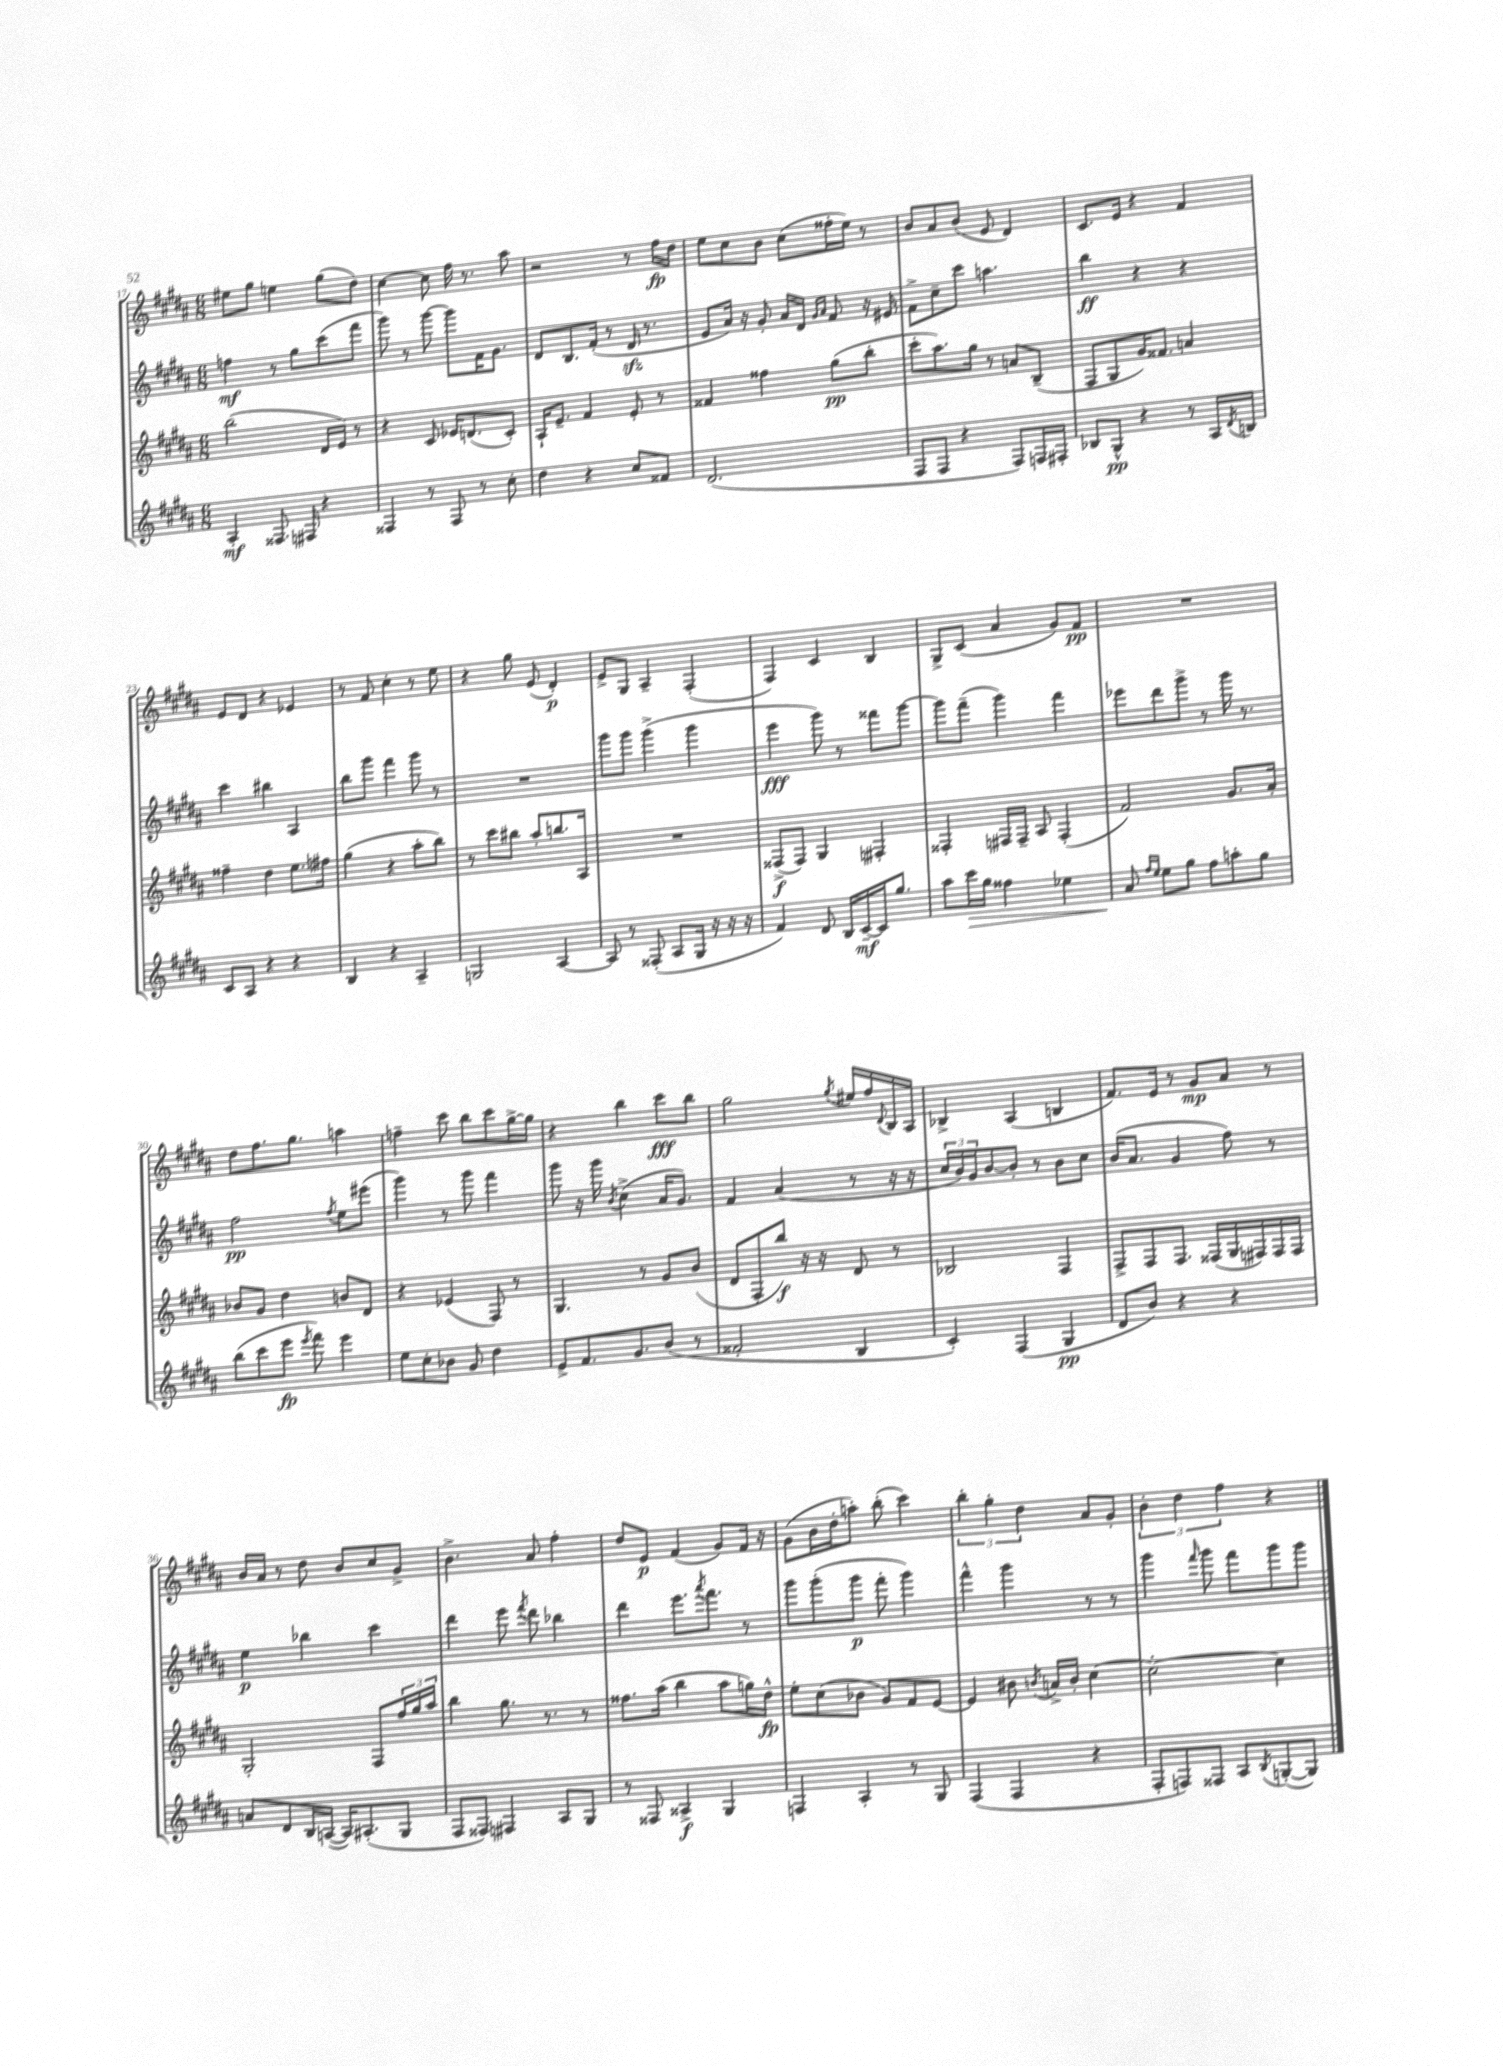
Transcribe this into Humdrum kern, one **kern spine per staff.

**kern	**kern	**kern	**kern
*staff4	*staff3	*staff2	*staff1
*clefG2	*clefG2	*clefG2	*clefG2
*k[f#c#g#d#a#]	*k[f#c#g#d#a#]	*k[f#c#g#d#a#]	*k[f#c#g#d#a#]
*M6/8	*M6/8	*M6/8	*M6/8
4A#'	(2bb	4ff	8ee#
.	.	.	8gg#
8.F##	.	8r	4ee
.	.	8gg#	.
16F#	.	.	.
4r	16d#	(8ccc#	(8gg#
.	16e)	.	.
.	8r	8fff#	8dd#)
=	=	=	=
4F##	4r	8ggg#)	[4cc#
.	.	8r	.
8r	8c#	[8ggg#	8cc#]
8F##	16e-	8ggg#]	16ff#
.	(8.d	.	8.r
8r	.	16f#	.
.	.	8.g#	.
8cc#'	8c#')	.	8aa#
=	=	=	=
4dd#	16A#`	8d#	2r
.	8.e~	.	.
.	.	8.B	.
4r	4f#	.	.
.	.	(16f#'	.
.	.	8r	.
8cc#	8e'	16d#	8r
.	.	8.r	.
8f##	8r	.	16ff#
.	.	.	16dd#
=	=	=	=
(2.d#	4f##	8e	8ee
.	.	16a#)	8cc#
.	.	16r	.
.	4ff##	8g#'	8b
.	.	16a#	(8cc#
.	.	16d#	.
.	.	16qqg#	.
.	.	16qqa#	.
.	(8gg#	8f#	16ff##'
.	.	.	16ee)
.	8bb'	16r	8r
.	.	16e#	.
=	=	=	=
8F#	8ccc#'	8f#^	8b
8F#	8.aa#)	8cc#~	8a#
4r	.	8ccc#	(8b
.	16gg#	.	.
.	8r	4.aa	8e
8F#)	8a	.	4d#)
16F	(8B~	.	.
16F#'	.	.	.
=	=	=	=
8B-	8F#	4bb	8.c#
8G#^^	8G#	.	.
.	.	.	16e
4r	16g#)	4r	4r
.	8.f##	.	.
8r	4a	4r	4f#
16A#	.	.	.
8qd#	.	.	.
16B	.	.	.
=	=	=	=
8c#	4ff##~	4ccc#	8e
8A#	.	.	8d#
4r	4dd#	4bb#	4r
4r	8.ee	4A#	4e-
.	16ff#	.	.
=	=	=	=
4B	(4gg#	8bb	8r
.	.	8ggg#	8f#
4r	4r	4fff#	4cc#'
4A#~	8aa#'	8ggg#	8r
.	8bb)	8r	8ee
=	=	=	=
2G	8r	2.r	4r
.	8ccc#	.	.
.	8bb#	.	8gg#
.	8aa#'	.	(8e
[4A#	8.bb	.	4d#')
.	16A#	.	.
=	=	=	=
8A#]	2.r	8ggg#	8e^
8r	.	8ggg#	8G#
(8F##'	.	(4ggg#^	4A#~
8A#	.	.	.
16G#	.	4ggg#	(4F#'
16r	.	.	.
16r	.	.	.
16r	.	.	.
=	=	=	=
4f#)	(8F##^	4eee	4F#)
.	8F##)	.	.
8d#	4G#	8ggg#)	4c#
16B	.	8r	.
[16c#~	.	.	.
16c#]	4F#'	8fff##	4B
8.gg#	.	.	.
.	.	[8ggg#	.
=	=	=	=
8aa#	4F##'	8ggg#]	8G#^
16ccc#	.	(8fff#~	(8c#
16gg#	.	.	.
4ff##	16F#	4ggg#)	4a#
.	16F#~	.	.
.	8A#	.	.
4ee-	(4F#'	4fff#	8g#)
.	.	.	8f#
=	=	=	=
8a#	2f#)	8eee-	2.r
16qqff#	.	.	.
16qqee	.	.	.
8ee	.	8ddd#	.
8gg#	.	8ggg#^	.
8ff#	.	8r	.
8aa'	8.g#	16ggg#	.
.	.	8.r	.
8gg#	.	.	.
.	16a#'	.	.
=	=	=	=
(8bb	8b-	2ff#	8dd#
8ccc#	8g#	.	8.ff#
8eee	4dd#	.	.
.	.	.	8.gg#
8qeee	.	.	.
8fff#)	.	.	.
.	.	8qff#	.
4eee	8b	8ee	4aa
.	8d#	(8eee#	.
=	=	=	=
8ee	4r	4ggg#)	4ff~
8cc#'	.	.	.
8b-	(4e-	8r	8ccc#
8g#	.	8ggg#	8bb
4dd#	8F#)	4fff#	8ccc#
.	8r	.	[16gg#^
.	.	.	16gg#]
=	=	=	=
8e^	4.G#	8ggg#	4r
8.f#	.	16r	.
.	.	16ggg#	.
.	.	8qb	.
.	.	(4cc#^	4bb
8.g#	.	.	.
.	8r	.	.
(8b	8g#	16a#	8ccc#
.	.	8.g#)	.
8r	(8b	.	8bb
=	=	=	=
2f##'	8d#	4f#	2gg#
.	8F#'	.	.
.	8bb)	(4a#	.
.	16r	.	.
.	16r	.	.
.	.	.	8qgg#
4B	8d#	8r	16ee#
.	.	.	16ff#
.	.	.	8qqd#
.	8r	16r	16B
.	.	16r	16A#
=	=	=	=
4c#')	2B-	24cc#	4B-^
.	.	24b)	.
.	.	24g#	.
.	.	[8b	.
(4F#	.	8b']	(4A#
.	.	8r	.
4G#	4F#	8b	4B
.	.	8cc#	.
=	=	=	=
8d#	8F#^	(16b	8.f#)
.	.	8.a#	.
8b)	8F#	.	.
.	.	.	16e
4r	8.F#	4g#	8r
.	.	.	8g#
.	(16F##	.	.
4r	16G#	8ff#)	8a#
.	16F#)	.	.
.	16F#	8r	8r
.	16F#	.	.
=	=	=	=
8a	2G#'	4ee	16b
.	.	.	16a#
8d#	.	.	8r
16B	.	4bb-	8dd#
([16A	.	.	.
16A])	.	.	8b
(8.A#'	.	.	.
.	8F#	4ccc#	8cc#
8G#	24ff#	.	8g#^
.	24gg#	.	.
.	24aa#	.	.
=	=	=	=
8F#	4bb	4ddd#	4.b^
8F##)	.	.	.
4F#	8.gg#	8eee	.
.	.	8qfff#	.
.	.	8ddd#	8a#
.	8.r	.	.
8A#	.	4bb-	4ff#'
8G#	8r	.	.
=	=	=	=
8r	8.ff##	4ddd#	8dd#
8F##	.	.	8e
.	(16aa#	.	.
4A##^	4bb	8.eee	(4f#
.	.	8qaaa#	.
.	.	8.fff#	.
4G#	8aa#	.	8g#)
.	16gg)	8r	16f#
.	16dd#^^	.	16r
=	=	=	=
4F	8ee'	8ggg#	(8g#
.	(8cc#	(8ggg#'	16b
.	.	.	16dd#'
4A#'	8b-	8ggg#	8aa')
.	8g#)	8fff#'	(8bb'
8r	8f#	4ggg#)	4ccc#)
8G#	[8e	.	.
=	=	=	=
(4F#	4e]	4fff#^^	6bb'
.	.	.	6gg#'
4F#	8b#	4ggg#	.
.	.	.	6dd#
.	8qb	.	.
.	16a^	.	.
.	16b'	.	.
4r	[4cc#	8r	8a#
.	.	8r	8g#'
=	=	=	=
8F#'	2cc#'_	4ggg#	6b'
8F)	.	.	.
.	.	.	6dd#
.	.	16qqfff#	.
8F##	.	8ggg#	.
.	.	.	6ff#
8A#	.	8fff#	.
8qB	.	.	.
([8G'	4cc#]	8ggg#	4r
8G])	.	8ggg#	.
==	==	==	==
*-	*-	*-	*-
